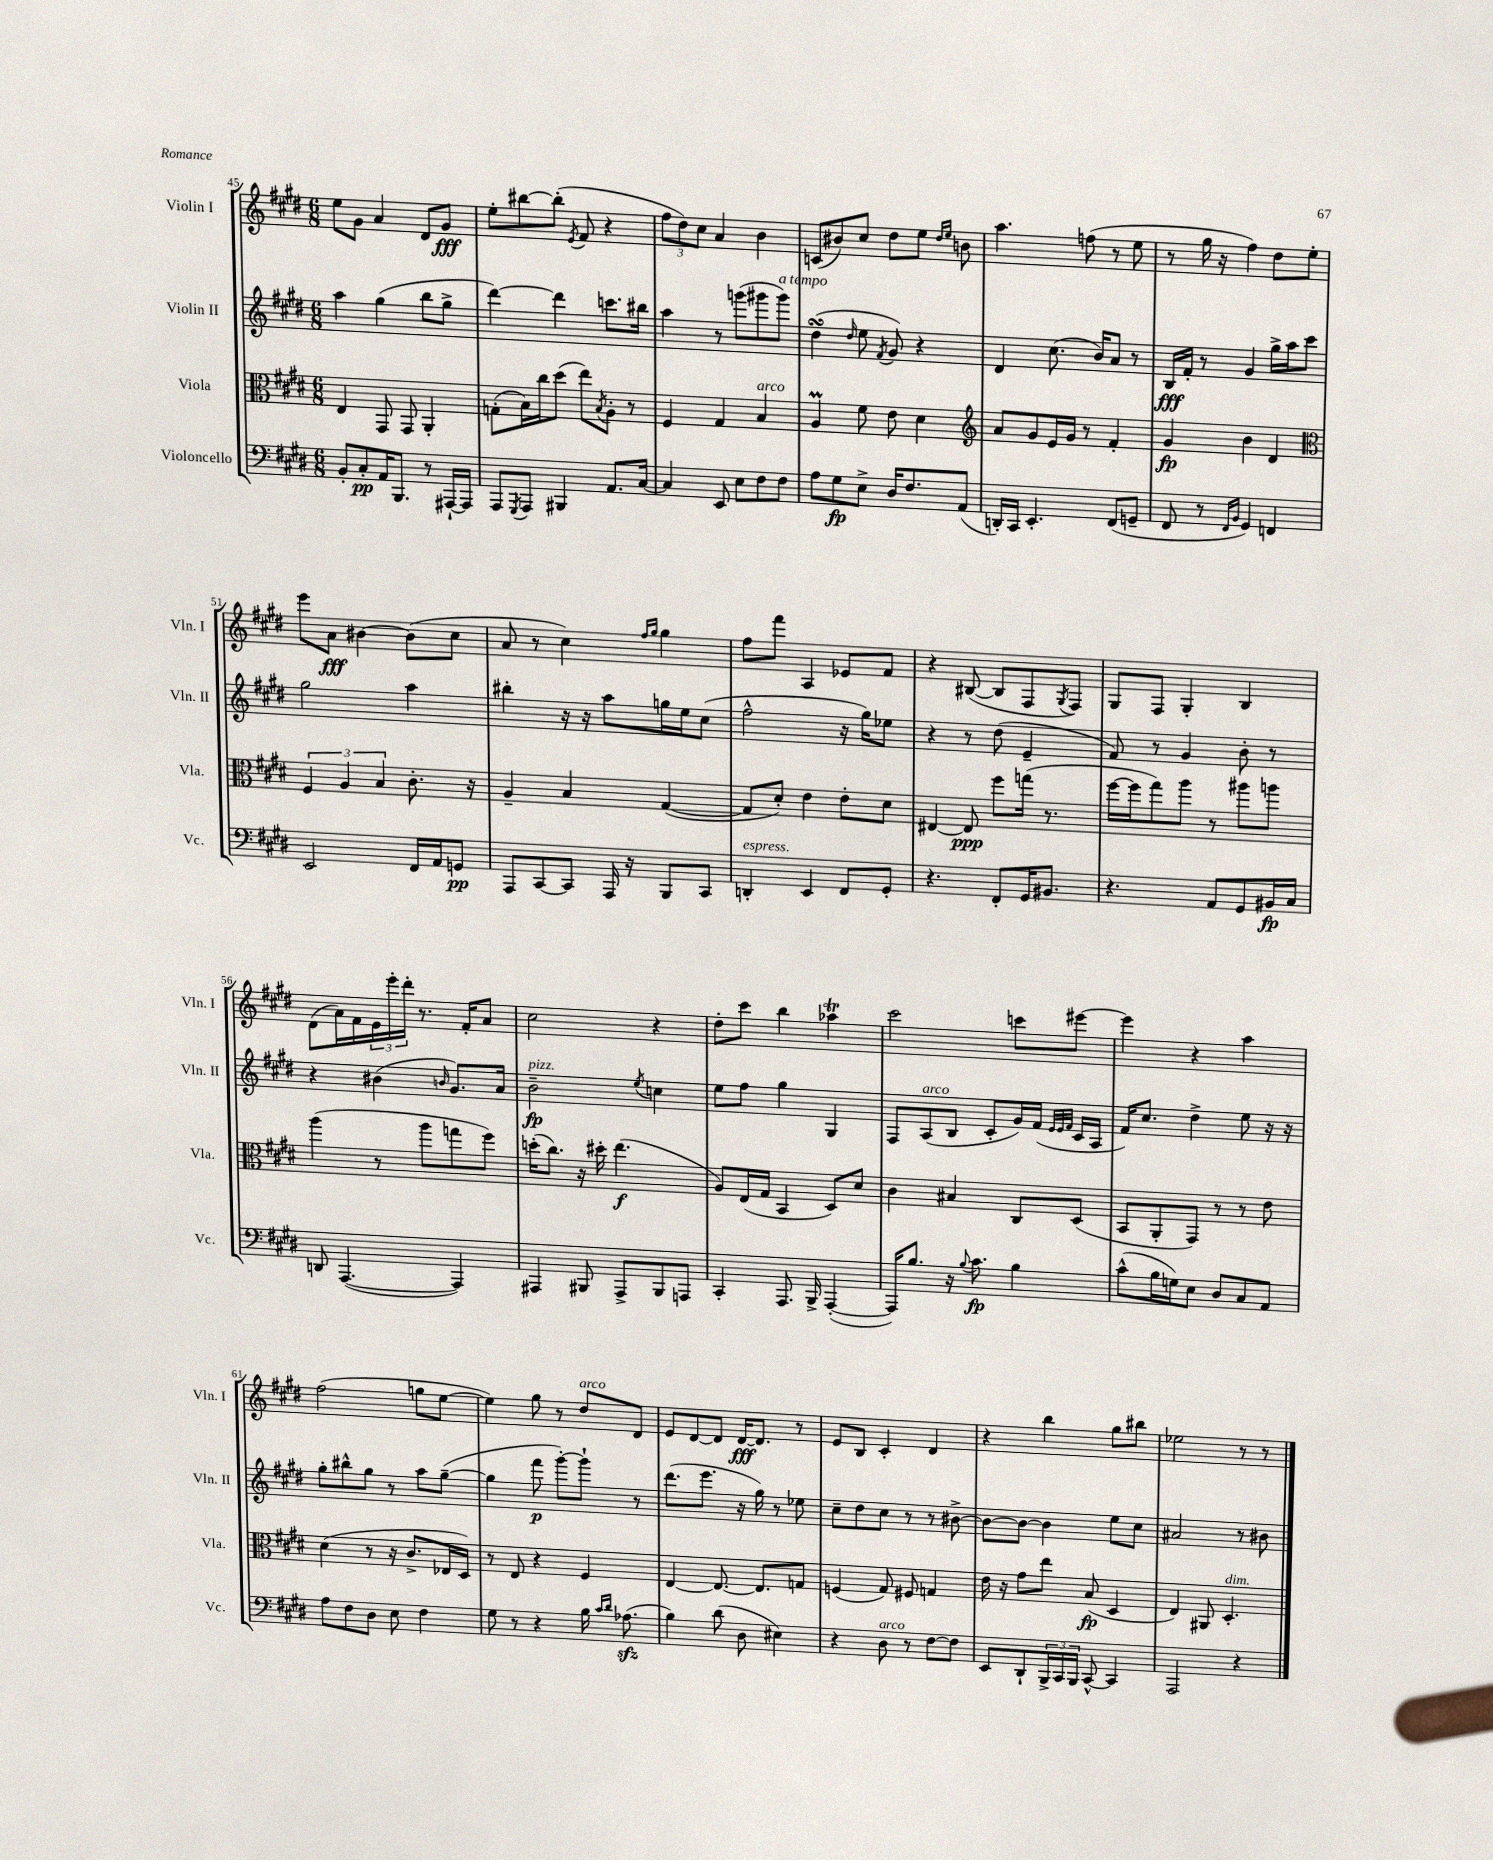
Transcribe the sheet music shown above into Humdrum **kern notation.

**kern	**dynam	**kern	**dynam	**kern	**dynam	**kern	**dynam
*part4	*part4	*part3	*part3	*part2	*part2	*part1	*part1
*staff4	*staff4	*staff3	*staff3	*staff2	*staff2	*staff1	*staff1
*I"Violoncello	*	*I"Viola	*	*I"Violin II	*	*I"Violin I	*
*I'Vc.	*	*I'Vla.	*	*I'Vln. II	*	*I'Vln. I	*
*clefF4	*	*clefC3	*	*clefG2	*	*clefG2	*
*k[f#c#g#d#]	*	*k[f#c#g#d#]	*	*k[f#c#g#d#]	*	*k[f#c#g#d#]	*
*M6/8	*	*M6/8	*	*M6/8	*	*M6/8	*
=45	=45	=45	=45	=45	=45	=45	=45
8BB'/L	.	4E/	.	4aa\	.	8ee\L	.
8C#'/	pp	.	.	.	.	8g#\J	.
16AA/K	.	8GG#/	.	(4gg#\	.	4a/	.
8.BBB/J	.	.	.	.	.	.	.
.	.	8GG#/	.	.	.	.	.
8r	.	4AA'/	.	8bb\L	.	8d#/L	.
[16AAA#X`/LL	.	.	.	8gg#^\J	.	8g#/J	fff
16AAA#/JJ]	.	.	.	.	.	.	.
=46	=46	=46	=46	=46	=46	=46	=46
8AAA/L	.	(8Gn'\L	.	[4ddd#\)	.	8ee'\L	.
8qGGG#/	.	.	.	.	.	.	.
8AAA/J	.	16B\L)	.	.	.	[8bb#X\	.
.	.	16cc#\J	.	.	.	.	.
4BBB#X/	.	(8dd#\J	.	4ddd#\]	.	(8bb#'\J]	.
.	.	.	.	.	.	8qe/	.
.	.	8ee\L)	.	.	.	8f#/	.
.	.	8qB/	.	.	.	.	.
8.AA/L	.	8A'\J	.	8.cccn\L	.	4r	.
.	.	8r	.	.	.	.	.
[16C#/Jk	.	.	.	16bb#X\Jk	.	.	.
=47	=47	=47	=47	=47	=47	=47	=47
4C#/]	.	4F#/	.	4aa\	.	12ff#\L	.
.	.	.	.	.	.	12dd#\)	.
.	.	.	.	.	.	12cc#\J	.
8EE/	.	4G#/	.	8r	.	4a/	.
8E\L	.	.	.	(8gggn\L	.	.	.
!	!	!LO:TX:a:i:t=arco	!	!	!	!	!
8F#\	.	4B/	.	8ggg#X\	.	4b\	.
!	!	!	!	!LO:TX:a:i:t=a tempo	!	!	!
8F#\J	.	.	.	8ggg#\J)	.	.	.
=48	=48	=48	=48	=48	=48	=48	=48
8A\L	.	4AM/	.	(4dd#sSsS\	.	(8cn/L	.
8G#\	fp	.	.	.	.	8b#X/)	.
.	.	.	.	16qqdd#/	.	.	.
8E^\J	.	8f#\	.	8ee\	.	8cc#/J	.
.	.	.	.	8qf#/	.	.	.
16D#/KL	.	8e\	.	8g#/)	.	8dd#\L	.
8.F#/	.	.	.	.	.	.	.
.	.	4d#\	.	4r	.	8ee\J	.
.	.	.	.	.	.	16qqdd#/LL	.
.	.	.	.	.	.	16qqee/JJ	.
(8AA/J	.	.	.	.	.	8bn\	.
=49	=49	=49	=49	=49	=49	=49	=49
*	*	*clefG2	*	*	*	*	*
16DDn'/LL)	.	8a/L	.	4d#/	.	4.aa\	.
16CC#/JJ	.	.	.	.	.	.	.
4.EE'/	.	8g#/	.	.	.	.	.
.	.	16e/L	.	(8.cc#\	.	.	.
.	.	16g#/JJ	.	.	.	.	.
.	.	8r	.	.	.	(8ffn\	.
.	.	.	.	16b/KL)	.	.	.
(8FF#/L	.	4f#'/	.	8a/J	.	8r	.
8GGn~/J	.	.	.	8r	.	8ee\	.
=50	=50	=50	=50	=50	=50	=50	=50
8FF#/	.	4g#/	fp	16B/LL	fff	8r	.
.	.	.	.	16f#'/JJ	.	.	.
8r	.	.	.	8r	.	16gg#\	.
.	.	.	.	.	.	16r	.
16qqFF#/LL	.	.	.	.	.	.	.
16qqBB/JJ	.	.	.	.	.	.	.
4GG#/)	.	4b\	.	4g#/	.	4ff#\)	.
4FFn/	.	4d#/	.	16gg#^\LL	.	8dd#\L	.
.	.	.	.	16aa\J	.	.	.
.	.	.	.	8ccc#\J	.	8ee'\J	.
!!LO:LB:g=z
=51	=51	=51	=51	=51	=51	=51	=51
*	*	*clefC3	*	*	*	*	*
2EE/	.	6F#/	.	2gg#\	.	8eee\L	.
.	.	.	.	.	.	8a\J	fff
.	.	6A/	.	.	.	.	.
.	.	.	.	.	.	[4b#X\	.
.	.	6B/	.	.	.	.	.
16FF#/LL	.	8.c#'\	.	4aa\	.	(8b#\L]	.
16AA/J	.	.	.	.	.	.	.
8GGn/J	pp	.	.	.	.	8cc#\J	.
.	.	16r	.	.	.	.	.
=52	=52	=52	=52	=52	=52	=52	=52
8AAA/L	.	4A~/	.	4bb#X'\	.	8a/	.
[8CC#/	.	.	.	.	.	8r	.
8CC#/J]	.	4B/	.	16r	.	4cc#\)	.
.	.	.	.	16r	.	.	.
16AAA/	.	.	.	8aa\L	.	.	.
16r	.	.	.	.	.	.	.
.	.	.	.	.	.	16qqff#/LL	.
.	.	.	.	.	.	16qqgg#/JJ	.
8BBB/L	.	([4G#/	.	16ggn\L	.	4gg#\	.
.	.	.	.	16ee\J	.	.	.
8CC#/J	.	.	.	(8cc#\J	.	.	.
=53	=53	=53	=53	=53	=53	=53	=53
!LO:TX:a:i:t=espress.	!	!	!	!	!	!	!
4DDn'/	.	8G#/L]	.	2ff#^^\	.	8ff#\L	.
.	.	8d#'/J)	.	.	.	8fff#\J	.
4EE/	.	4e\	.	.	.	4A/	.
8FF#/L	.	8e'\L	.	16r	.	8e-X/L	.
.	.	.	.	16gg#\KL)	.	.	.
8GG#'/J	.	8d#\J	.	8ee-X\J	.	8f#/J	.
=54	=54	=54	=54	=54	=54	=54	=54
4.r	.	[4E#X/	.	4r	.	4r	.
.	.	8E#/]	ppp	8r	.	([8B#X/	.
8FF#'/L	.	8ff#\L	.	(8dd#\	.	8B#/L]	.
16GG#/K	.	(16ggn\Jk	.	4e~/	.	8F#/	.
8.BB#X/J	.	8.r	.	.	.	.	.
.	.	.	.	.	.	8qG#/	.
.	.	.	.	.	.	8F#/J)	.
=55	=55	=55	=55	=55	=55	=55	=55
4.r	.	[16ff#\LL	.	8f#/)	.	8G#/L	.
.	.	16ff#\J]	.	.	.	.	.
.	.	8gg#\)	.	8r	.	8F#/J	.
.	.	8aa\J	.	4g#/	.	4G#'/	.
8AA/L	.	8r	.	.	.	.	.
8GG#/	.	8aa#X\L	.	8b'\	.	4B/	.
16BB#X/L	fp	8aan\J	.	8r	.	.	.
16C#/JJ	.	.	.	.	.	.	.
!!LO:LB:g=z
=56	=56	=56	=56	=56	=56	=56	=56
8DDn/	.	(4aa\	.	4r	.	(8d#\L	.
([4.AAA/	.	.	.	.	.	16a\L)	.
.	.	.	.	.	.	16f#\	.
.	.	8r	.	(4b#X\	.	24e\	.
.	.	.	.	.	.	24eee'\	.
.	.	.	.	.	.	24ddd#'\JJ	.
.	.	8aa\L	.	.	.	8.r	.
.	.	.	.	16qqbn/	.	.	.
4AAA/])	.	8ggn\	.	8.g#/L)	.	.	.
.	.	.	.	.	.	16f#'/KL	.
.	.	8ff#\J)	.	.	.	8a/J	.
.	.	.	.	16a/Jk	.	.	.
=57	=57	=57	=57	=57	=57	=57	=57
!	!	!	!	!LO:TX:a:i:t=pizz.	!	!	!
4AAA#X/	.	(16ddn'\KL	.	2b~\	fp	2cc#\	.
.	.	8.cc#\J)	.	.	.	.	.
8BBB#X/	.	16r	.	.	.	.	.
.	.	16dd#X'\	.	.	.	.	.
8AAA#^/L	.	(4.ee\	f	.	.	.	.
.	.	.	.	8qee/	.	.	.
8BBB#/	.	.	.	4ccn\	.	4r	.
8AAAn/J	.	.	.	.	.	.	.
=58	=58	=58	=58	=58	=58	=58	=58
4CC#'/	.	8A/L)	.	8ee\L	.	8dd#'\L	.
.	.	(16E/L	.	8ff#\J	.	8ccc#\J	.
.	.	16G#/JJ	.	.	.	.	.
8.AAA/	.	4BB/	.	4gg#\	.	4bb\	.
16BBB^/	.	.	.	.	.	.	.
([4AAA'/	.	8D#/L)	.	4G#/	.	4aa-XT\	.
.	.	8d#/J	.	.	.	.	.
=59	=59	=59	=59	=59	=59	=59	=59
16AAA/KL])	.	4c#\	.	8F#/L	.	2ccc#\	.
8.B/J	.	.	.	.	.	.	.
!	!	!	!	!LO:TX:a:i:t=arco	!	!	!
.	.	.	.	(8A/	.	.	.
16r	.	4B#X/	.	8B/J	.	.	.
8qqB/	.	.	.	.	.	.	.
8.c#\	fp	.	.	.	.	.	.
.	.	.	.	8c#'/L	.	.	.
4B\	.	8C#/L	.	16g#/L)	.	8cccn\L	.
.	.	.	.	(16f#/JJ	.	.	.
.	.	.	.	32qqe/LLL	.	.	.
.	.	.	.	32qqe/	.	.	.
.	.	.	.	32qqf#/JJJ	.	.	.
.	.	(8D#/J	.	16c#/LL	.	[8eee#X\J	.
.	.	.	.	16A/JJ	.	.	.
=60	=60	=60	=60	=60	=60	=60	=60
(8c#^^\L	.	8BB/L	.	16f#/KL)	.	4eee#\]	.
.	.	.	.	8.cc#/J	.	.	.
16B\L	.	8AA'/	.	.	.	.	.
16Gn\J)	.	.	.	.	.	.	.
8E\J	.	8GG#/J)	.	4dd#^\	.	4r	.
8D#/L	.	8r	.	.	.	.	.
8C#/	.	8r	.	8ee\	.	4aa\	.
8AA/J	.	8e\	.	16r	.	.	.
.	.	.	.	16r	.	.	.
!!LO:LB:g=z
=61	=61	=61	=61	=61	=61	=61	=61
8A\L	.	(4d#\	.	8gg#'\L	.	(2ff#\	.
8F#\	.	.	.	8bb#X^^\	.	.	.
8D#\J	.	8r	.	8gg#\J	.	.	.
8E\	.	16r	.	8r	.	.	.
.	.	8.c#^/L	.	.	.	.	.
4F#\	.	.	.	8aa\L	.	8ggn\L	.
.	.	16E-X/L	.	([8gg#~\J	.	[8ee\J	.
.	.	16D#/JJ)	.	.	.	.	.
=62	=62	=62	=62	=62	=62	=62	=62
8G#\	.	8r	.	4gg#\]	.	4ee\])	.
8r	.	8E/	.	.	.	.	.
4r	.	4r	.	8fff#\	p	8gg#\	.
.	.	.	.	[8ggg#'\L)	.	8r	.
!	!	!	!	!	!	!LO:TX:a:i:t=arco	!
16B\	.	4F#/	.	8ggg#`\J]	.	8dd#/L	.
16qqc#/LL	.	.	.	.	.	.	.
16qqd#/JJ	.	.	.	.	.	.	.
(8.A-Xzz\	.	.	.	.	.	.	.
.	.	.	.	8r	.	8d#/J	.
=63	=63	=63	=63	=63	=63	=63	=63
4B\)	.	[4E/	.	(8.ddd#\L	.	8e/L	.
.	.	.	.	.	.	[8d#/	.
.	.	.	.	8.eee\J	.	.	.
(8d#\	.	8.E/_	.	.	.	8d#/J]	.
8D#\	.	.	.	16r	.	[16d#/KL	fff
.	.	8.E/L]	.	16gg#\)	.	8.d#/J]	.
4E#X\)	.	.	.	8r	.	.	.
.	.	8Gn/J	.	8ee-X\	.	8r	.
=64	=64	=64	=64	=64	=64	=64	=64
4r	.	(4Fn/	.	8cc#~\L	.	8e/L	.
.	.	.	.	8dd#\	.	8B/J	.
!LO:TX:a:i:t=arco	!	!	!	!	!	!	!
8D#\	.	8G#/)	.	8cc#\J	.	4c#'/	.
8r	.	8F#X/	.	8r	.	.	.
[8F#\L	.	4Gn/	.	8r	.	4d#/	.
8F#\J]	.	.	.	[8b#X^\	.	.	.
=65	=65	=65	=65	=65	=65	=65	=65
8EE/L	.	16e\	.	8b#\L_	.	4r	.
.	.	16r	.	.	.	.	.
8DD#`/	.	8g#\L	.	8b#\J_	.	.	.
24BBB^/L	.	8ee\J	.	4b#\]	.	4bb\	.
24CC#/	.	.	.	.	.	.	.
24BBB/JJ	.	.	.	.	.	.	.
[8CC#^^/	.	(8B/	fp	.	.	.	.
4CC#/]	.	4D#/	.	8ee\L	.	8gg#\L	.
.	.	.	.	8cc#\J	.	8bb#X\J	.
=66	=66	=66	=66	=66	=66	=66	=66
2AAA/	.	4E/)	.	2a#X/	.	2ee-X\	.
.	.	8AA#X/	.	.	.	.	.
!	!	!LO:TX:a:i:t=dim.	!	!	!	!	!
.	.	4.D#'/	.	.	.	.	.
4r	.	.	.	8r	.	8r	.
.	.	.	.	8b#X\	.	8r	.
==	==	==	==	==	==	==	==
*-	*-	*-	*-	*-	*-	*-	*-
